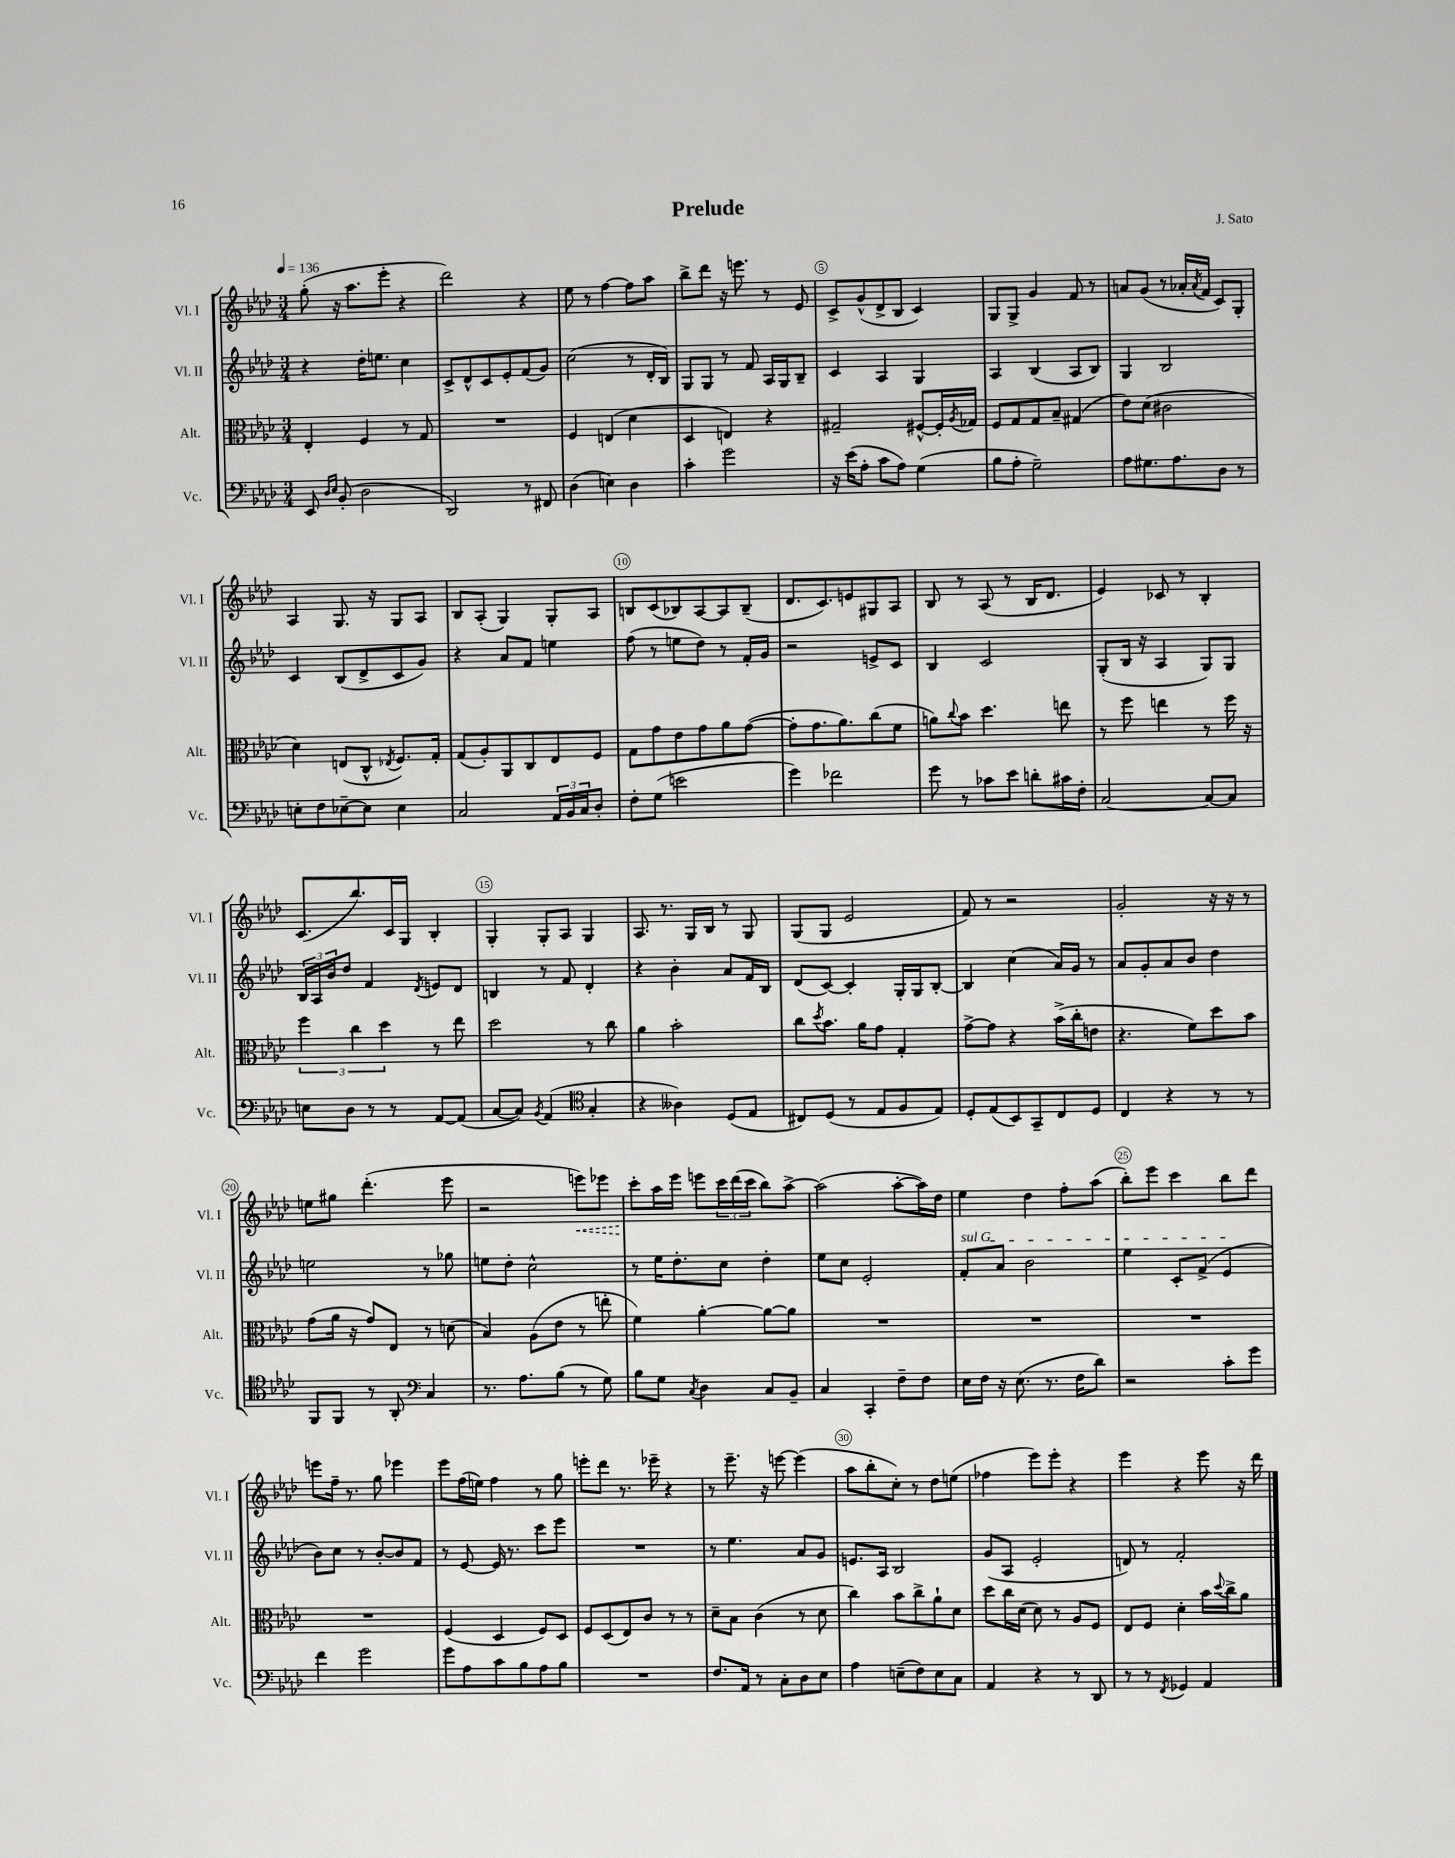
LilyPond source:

\header { title = "Prelude" composer = "J. Sato" }
<<
\new StaffGroup <<
\new Staff = "s0" \with { instrumentName = "Vl. I" shortInstrumentName = "Vl. I" } {
    \clef treble \key aes \major \numericTimeSignature \time 3/4 \tempo 4 = 136
    g''8-.( r16 aes''8. ees'''8-. r4 |
    des'''2) r4 |
    ees''8 r8 f''4~ f''8 aes''8 |
    bes''8-> des'''8 r16 e'''8. r8 ees'8 |
    c'8-> g'8-^( des'8-> bes8 c'4) |
    g8 g8-> g'4 f'8 r8 |
    a'8 g'8( r8 aes'16-. \acciaccatura { aes'8 } f'16 c'8) g8-. |
    aes4 g8. r16 g8 aes8 |
    bes8 aes8-.( g4) g8-. aes8 |
    b8 c'8( bes8) aes8~ aes8 bes8--( |
    des'8. c'8.) e'8 gis8 aes8 |
    bes8 r8 aes8( r8 bes16 des'8. |
    ees'4) ces'8 r8 bes4-. |
    c'8.( bes''8.) c'16 g16 bes4-. |
    g4-. g8-. aes8 g4 |
    aes8. r8. g16 bes16 r8 g8 |
    g8( g8 ees'2 |
    f'8) r8 r2 |
    g'2-. r16 r16 r8 |
    e''8 gis''8 des'''4.-.( ees'''8 |
    r2 \once \override Hairpin.style = #'dashed-line e'''8\<) ees'''8 |
    c'''8-.\! aes''16 ees'''16 e'''8 \tuplet 3/2 { c'''16 des'''16( c'''16 } bes''8) aes''8~-> |
    aes''2( aes''8~-. aes''16) des''16 |
    ees''4 des''4 f''8-. aes''8( |
    bes''8-.) ees'''8 c'''4 bes''8 des'''8 |
    e'''8 f''16-- r8. g''8 ees'''4 |
    ees'''8 f''16( e''16) f''4 r8 g''8 |
    e'''8-. des'''8 r8. ees'''16-- r4 |
    r8 ees'''8.-- r16 e'''8~ e'''4( |
    aes''8 bes''8-. c''8-.) r8 des''8 e''8( |
    fes''4 ees'''8) ees'''8-. r4 |
    ees'''4 r4 ees'''8 r16 des'''16 \bar "|." |
}
\new Staff = "s1" \with { instrumentName = "Vl. II" shortInstrumentName = "Vl. II" } {
    \clef treble \key aes \major \numericTimeSignature \time 3/4
    r4 des''16-. e''8. c''4 |
    c'8-> des'8-^ c'8 ees'8-. f'8( g'8) |
    c''2( r8 des'16-. bes16) |
    g8 g8 r8 f'8 aes16 g16 bes8-- |
    c'4 aes4 g4 |
    aes4 bes4( aes8 bes8) |
    g4 bes2 |
    c'4 bes8( des'8-> c'8 g'8) |
    r4 aes'8 f'8 e''4 |
    f''8( r8 e''8 des''8) r8 f'16-. g'16 |
    r2 e'8-> c'8 |
    bes4 c'2 |
    g8-.( bes16 r16 aes4 g8) g8 |
    \tuplet 3/2 { bes16 aes16 bes'16 } des''8 f'4 \acciaccatura { des'8 } e'8 des'8 |
    b4 r8 f'8 des'4-. |
    r4 bes'4-. aes'8 f'16 bes16 |
    des'8( c'8~) c'4-. g16-. g16 bes8~-. |
    bes4 c''4( aes'16) g'16 r8 |
    aes'8 g'8-. aes'8 bes'8 des''4 |
    e''2 r8 ges''8 |
    e''8 des''8-. c''2-^ |
    r8 ees''16 des''8.-. c''8 des''4-. |
    ees''8 c''8 ees'2-. |
    \once \override TextSpanner.bound-details.left.text = \markup { \italic "sul G" } f'8-.\startTextSpan aes'8 bes'2 |
    ees''4 c'8-. f'8->( ees'4\stopTextSpan |
    bes'8) c''8 r8 bes'8~-. bes'8 f'8 |
    r8 ees'8~ ees'16 r8. c'''8 ees'''8 |
    R2. |
    r8 ees''4. aes'8 g'8 |
    e'8. aes16 bes2 |
    g'8( aes8 ees'2-. |
    d'8) r8 f'2-. \bar "|." |
}
\new Staff = "s2" \with { instrumentName = "Alt." shortInstrumentName = "Alt." } {
    \clef alto \key aes \major \numericTimeSignature \time 3/4
    ees4-. f4 r8 g8 |
    R2. |
    f4 e4( des'4 |
    des4 e4) r4 |
    gis2-- fis8~-^ fis16-. \acciaccatura { aes8 } ges16 |
    f8 g8 g8 bes8-- gis4( |
    ees'8) des'8( cis'2 |
    des'4) e8( c8-^ \acciaccatura { ees8 } f8.) g16-. |
    g8( aes8-.) aes,8 c8 ees8 f8 |
    g8 g'8 ees'8 g'8 aes'8 g'8~( |
    g'8-. g'8. aes'8.) c''8( f'8 |
    a'8) \appoggiatura { c''8 } bes'8 des''4. e''8 |
    r8 f''8 e''4 r8 f''16 r16 |
    \tuplet 3/2 { f''4 c''4 des''4 } r8 ees''8 |
    des''2 r8 c''8 |
    aes'4 bes'2-. |
    c''8 \acciaccatura { des''8 } bes'8. aes'16 g'8 g4-. |
    g'8~-> g'8 r4 bes'16->( c''16-. e'8 |
    r4. f'8) des''8 bes'8 |
    g'8( aes'16 r16 g'8) ees8 r8 d'8( |
    bes4) aes8( ees'8 r8 e''8-. |
    f'4) aes'4~-. aes'8~ aes'8 |
    R2. |
    R2. |
    R2. |
    R2. |
    f4( des4 f8) des8 |
    f8 des8( ees8) c'8 r8 r8 |
    des'8-- bes8 c'4( r8 des'8 |
    c''4) bes'8 c''8-> aes'8-! des'8 |
    des''8 c''16 des'16( des'8) r8 aes8 f8 |
    ees8 f8 des'4-. bes'16 \appoggiatura { des''8 } c''16-> aes'8 \bar "|." |
}
\new Staff = "s3" \with { instrumentName = "Vc." shortInstrumentName = "Vc." } {
    \clef bass \key aes \major \numericTimeSignature \time 3/4
    ees,8 \grace { des16 ees16 } bes,8-.( des2 |
    des,2) r8 fis,8 |
    des4( e4) des4 |
    c'4-. g'2 |
    r16 ees'16( aes8-. c'8 aes8) g4( |
    bes8 aes8-. g2--) |
    aes8 gis8. aes8. des8 r8 |
    e8-. f8 ees8~-- ees8 ees4 |
    c2 \tuplet 3/2 { aes,16 bes,16 c16 } des8-. |
    f8-. g8( e'2 |
    g'4) fes'2 |
    g'8 r8 ces'8 ees'8 d'8-. cis'16 f16-. |
    c2~ c8~ c8 |
    e8 des8 r8 r8 aes,8~ aes,8( |
    c8~ c8) \acciaccatura { bes,8 } aes,4( \clef tenor g4-. |
    r4 aeses4) des8( ees8 |
    cis8) des8( r8 ees8 f8 ees8) |
    des8-. ees8( bes,8) g,8-- c8 des8 |
    c4 r4 r8 r8 |
    f,8 f,8 r8 aes,8-. \clef bass c4 |
    r8. aes8. bes8( r8 g8) |
    bes8 g8 \acciaccatura { c8 } des4 c8 bes,8-- |
    c4 c,4-. f8-- f8 |
    ees16 f16 r16 ees8.( r8. f16 des'8) |
    r2 c'8-. g'8 |
    f'4 g'2 |
    g'8 aes8 c'8 bes8 aes8 bes8 |
    R2. |
    f8. aes,16 r8 c8-. des8 ees8 |
    aes4 e8--( f8) e8 c8 |
    aes,4 r4 r8 des,8 |
    r8 r8 \acciaccatura { f,8 } ges,4 aes,4 \bar "|." |
}
>>
>>
\layout { \context { \Score \override BarNumber.break-visibility = ##(#f #t #t) barNumberVisibility = #(every-nth-bar-number-visible 5) \override BarNumber.stencil = #(make-stencil-circler 0.1 0.3 ly:text-interface::print) } }
